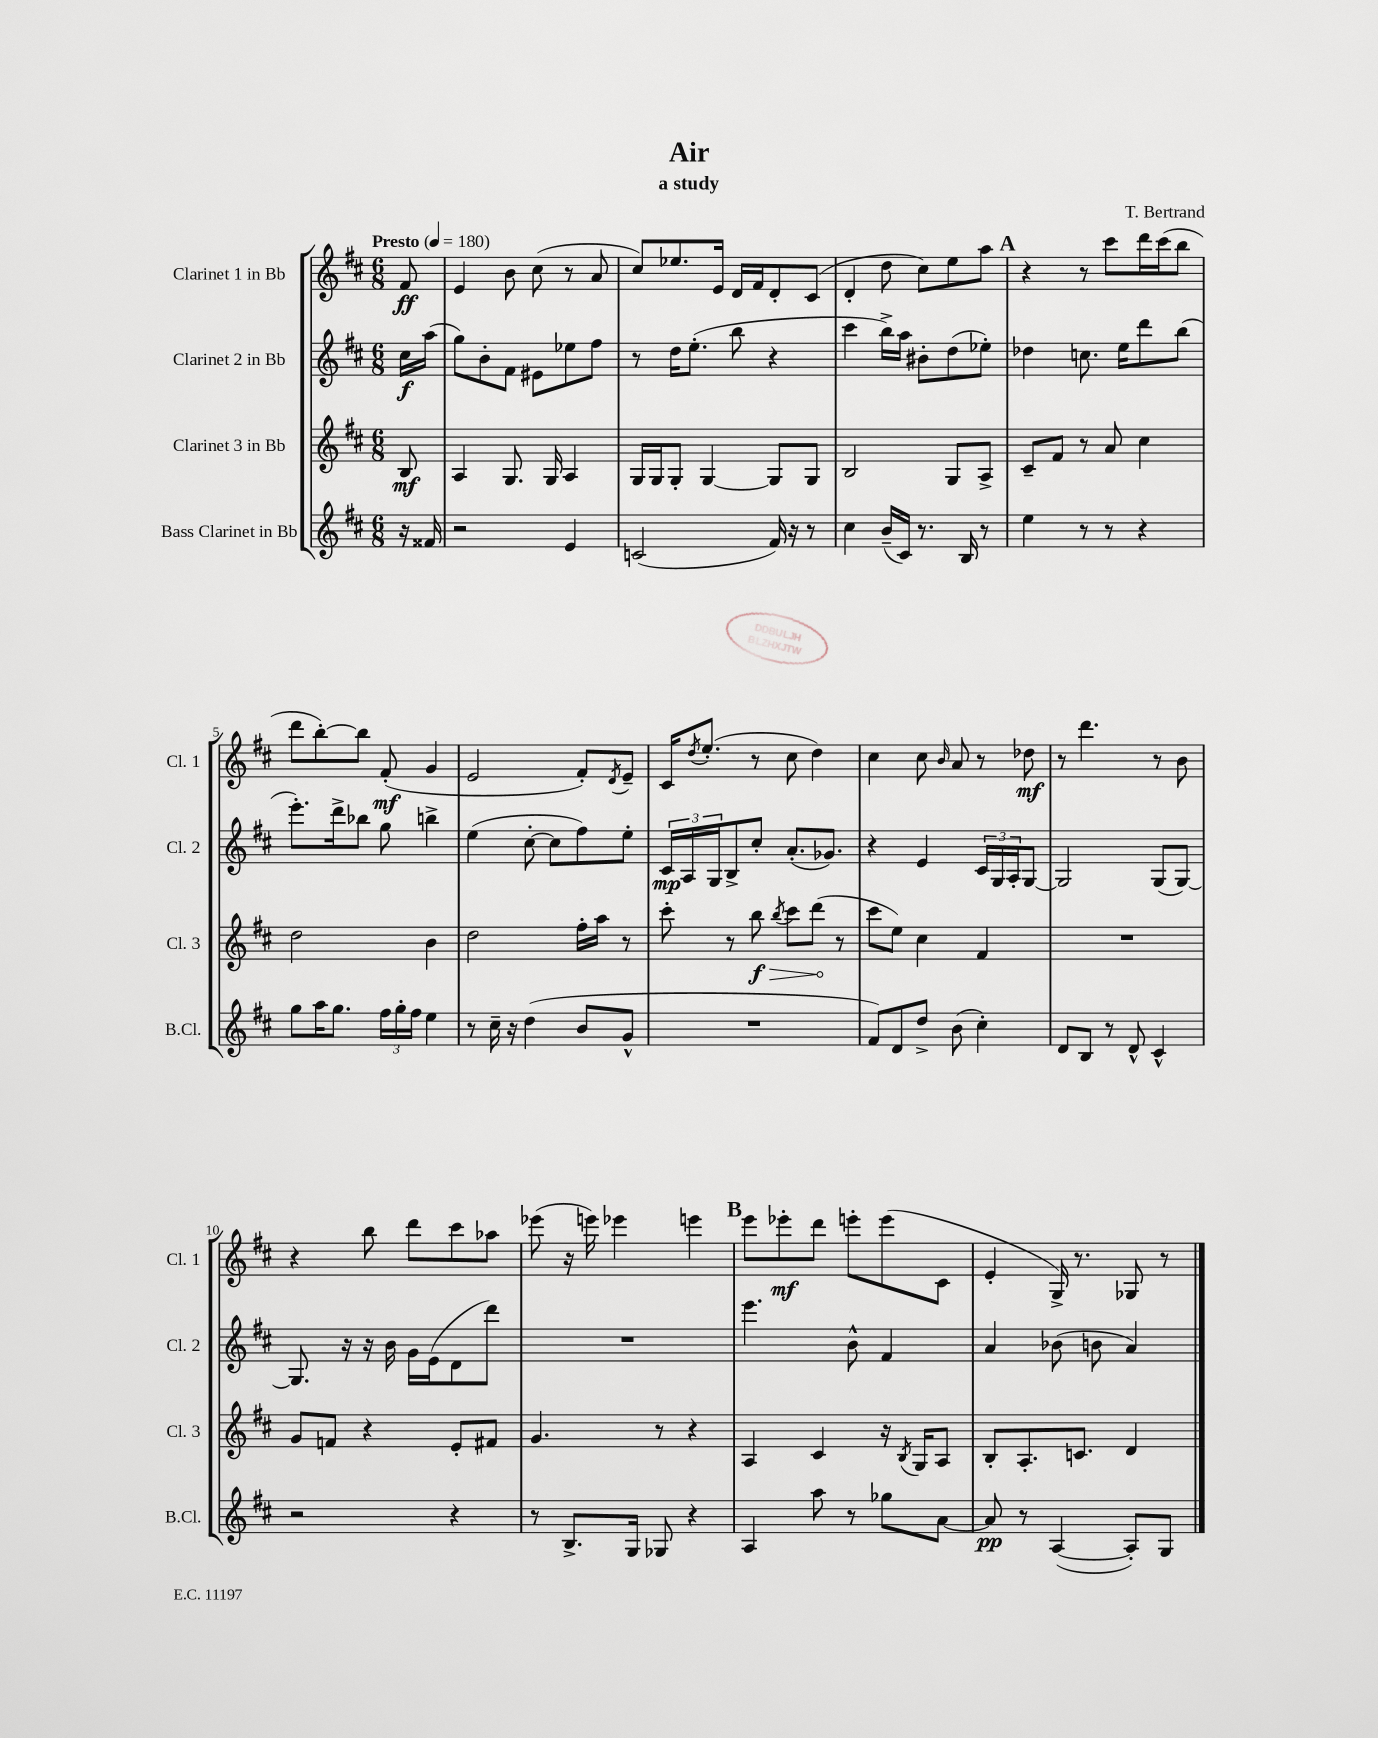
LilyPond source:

\header { title = "Air" composer = "T. Bertrand" subtitle = "a study" }
<<
\new StaffGroup <<
\new Staff = "s0" \with { instrumentName = "Clarinet 1 in Bb" shortInstrumentName = "Cl. 1" } {
    \clef treble \key d \major \numericTimeSignature \time 6/8 \partial 8 \tempo "Presto" 4 = 180
    fis'8\ff |
    e'4 b'8 cis''8( r8 a'8 |
    cis''8) ees''8. e'16 d'16 fis'16 d'8-. cis'8( |
    d'4-. d''8 cis''8) e''8 a''8 |
    \mark \markup { \bold "A" } r4 r8 cis'''8 d'''16 cis'''16( b''8 |
    d'''8 b''8~-.) b''8 fis'8-.\mf( g'4 |
    e'2 fis'8-.) \acciaccatura { d'8 } e'8-- |
    cis'16 \acciaccatura { d''8 } e''8.-.( r8 cis''8 d''4) |
    cis''4 cis''8 \grace { b'16 } a'8 r8 des''8\mf |
    r8 d'''4. r8 b'8 |
    r4 b''8 d'''8 cis'''8 aes''8 |
    ees'''8( r16 e'''16) ees'''4 e'''4 |
    \mark \markup { \bold "B" } e'''8 ees'''8-.\mf d'''8 e'''8-. e'''8( cis'8 |
    e'4-. g16->) r8. ges8 r8 \bar "|." |
}
\new Staff = "s1" \with { instrumentName = "Clarinet 2 in Bb" shortInstrumentName = "Cl. 2" } {
    \clef treble \key d \major \numericTimeSignature \time 6/8 \partial 8
    cis''16\f a''16( |
    g''8) b'8-. fis'8 eis'8 ees''8 fis''8 |
    r8 d''16 e''8.-.( b''8 r4 |
    cis'''4 b''16->) a''16 bis'8-. d''8( ees''8-.) |
    \mark \markup { \bold "A" } des''4 c''8. e''16 d'''8 b''8( |
    e'''8.-.) d'''16-> bes''8 g''8 b''4-> |
    e''4( cis''8~-. cis''8 fis''8) e''8-. |
    \tuplet 3/2 { cis'16\mp a16 g16 } b8-> cis''8-. a'8.-.( ges'8.) |
    r4 e'4 \tuplet 3/2 { cis'16 g16 a16-. } g8~ |
    g2 g8( g8~) |
    g8. r16 r16 b'16 g'16 e'16( d'8 d'''8) |
    R2. |
    \mark \markup { \bold "B" } e'''4. b'8-^ fis'4 |
    a'4 bes'8( b'8 a'4) \bar "|." |
}
\new Staff = "s2" \with { instrumentName = "Clarinet 3 in Bb" shortInstrumentName = "Cl. 3" } {
    \clef treble \key d \major \numericTimeSignature \time 6/8 \partial 8
    b8\mf |
    a4 g8. g16 a4 |
    g16 g16 g8-. g4~ g8 g8 |
    b2 g8 a8-> |
    \mark \markup { \bold "A" } cis'8-- fis'8 r8 a'8 cis''4 |
    d''2 b'4 |
    d''2 fis''16-. a''16 r8 |
    cis'''8-. r8 \once \override Hairpin.circled-tip = ##t b''8\f\> \acciaccatura { b''8 } cis'''8 d'''8\!( r8 |
    cis'''8 e''8) cis''4 fis'4 |
    R2. |
    g'8 f'8 r4 e'8-. fis'8 |
    g'4. r8 r4 |
    \mark \markup { \bold "B" } a4 cis'4 r16 \acciaccatura { b8 } g16 a8 |
    b8-. a8.-. c'8. d'4 \bar "|." |
}
\new Staff = "s3" \with { instrumentName = "Bass Clarinet in Bb" shortInstrumentName = "B.Cl." } {
    \clef treble \key d \major \numericTimeSignature \time 6/8 \partial 8
    r16 fisis'16 |
    r2 e'4 |
    c'2( fis'16) r16 r8 |
    cis''4 b'16--( cis'16) r8. b16 r8 |
    \mark \markup { \bold "A" } e''4 r8 r8 r4 |
    g''8 a''16 g''8. \tuplet 3/2 { fis''16 g''16-. fis''16 } e''4 |
    r8 cis''16-- r16 d''4( b'8 g'8-^ |
    R2. |
    fis'8) d'8 d''8-> b'8( cis''4-.) |
    d'8 b8 r8 d'8-^ cis'4-^ |
    r2 r4 |
    r8 b8.-> g16 ges8 r4 |
    \mark \markup { \bold "B" } a4 a''8 r8 ges''8 a'8~ |
    a'8\pp r8 a4~( a8-.) g8 \bar "|." |
}
>>
>>
